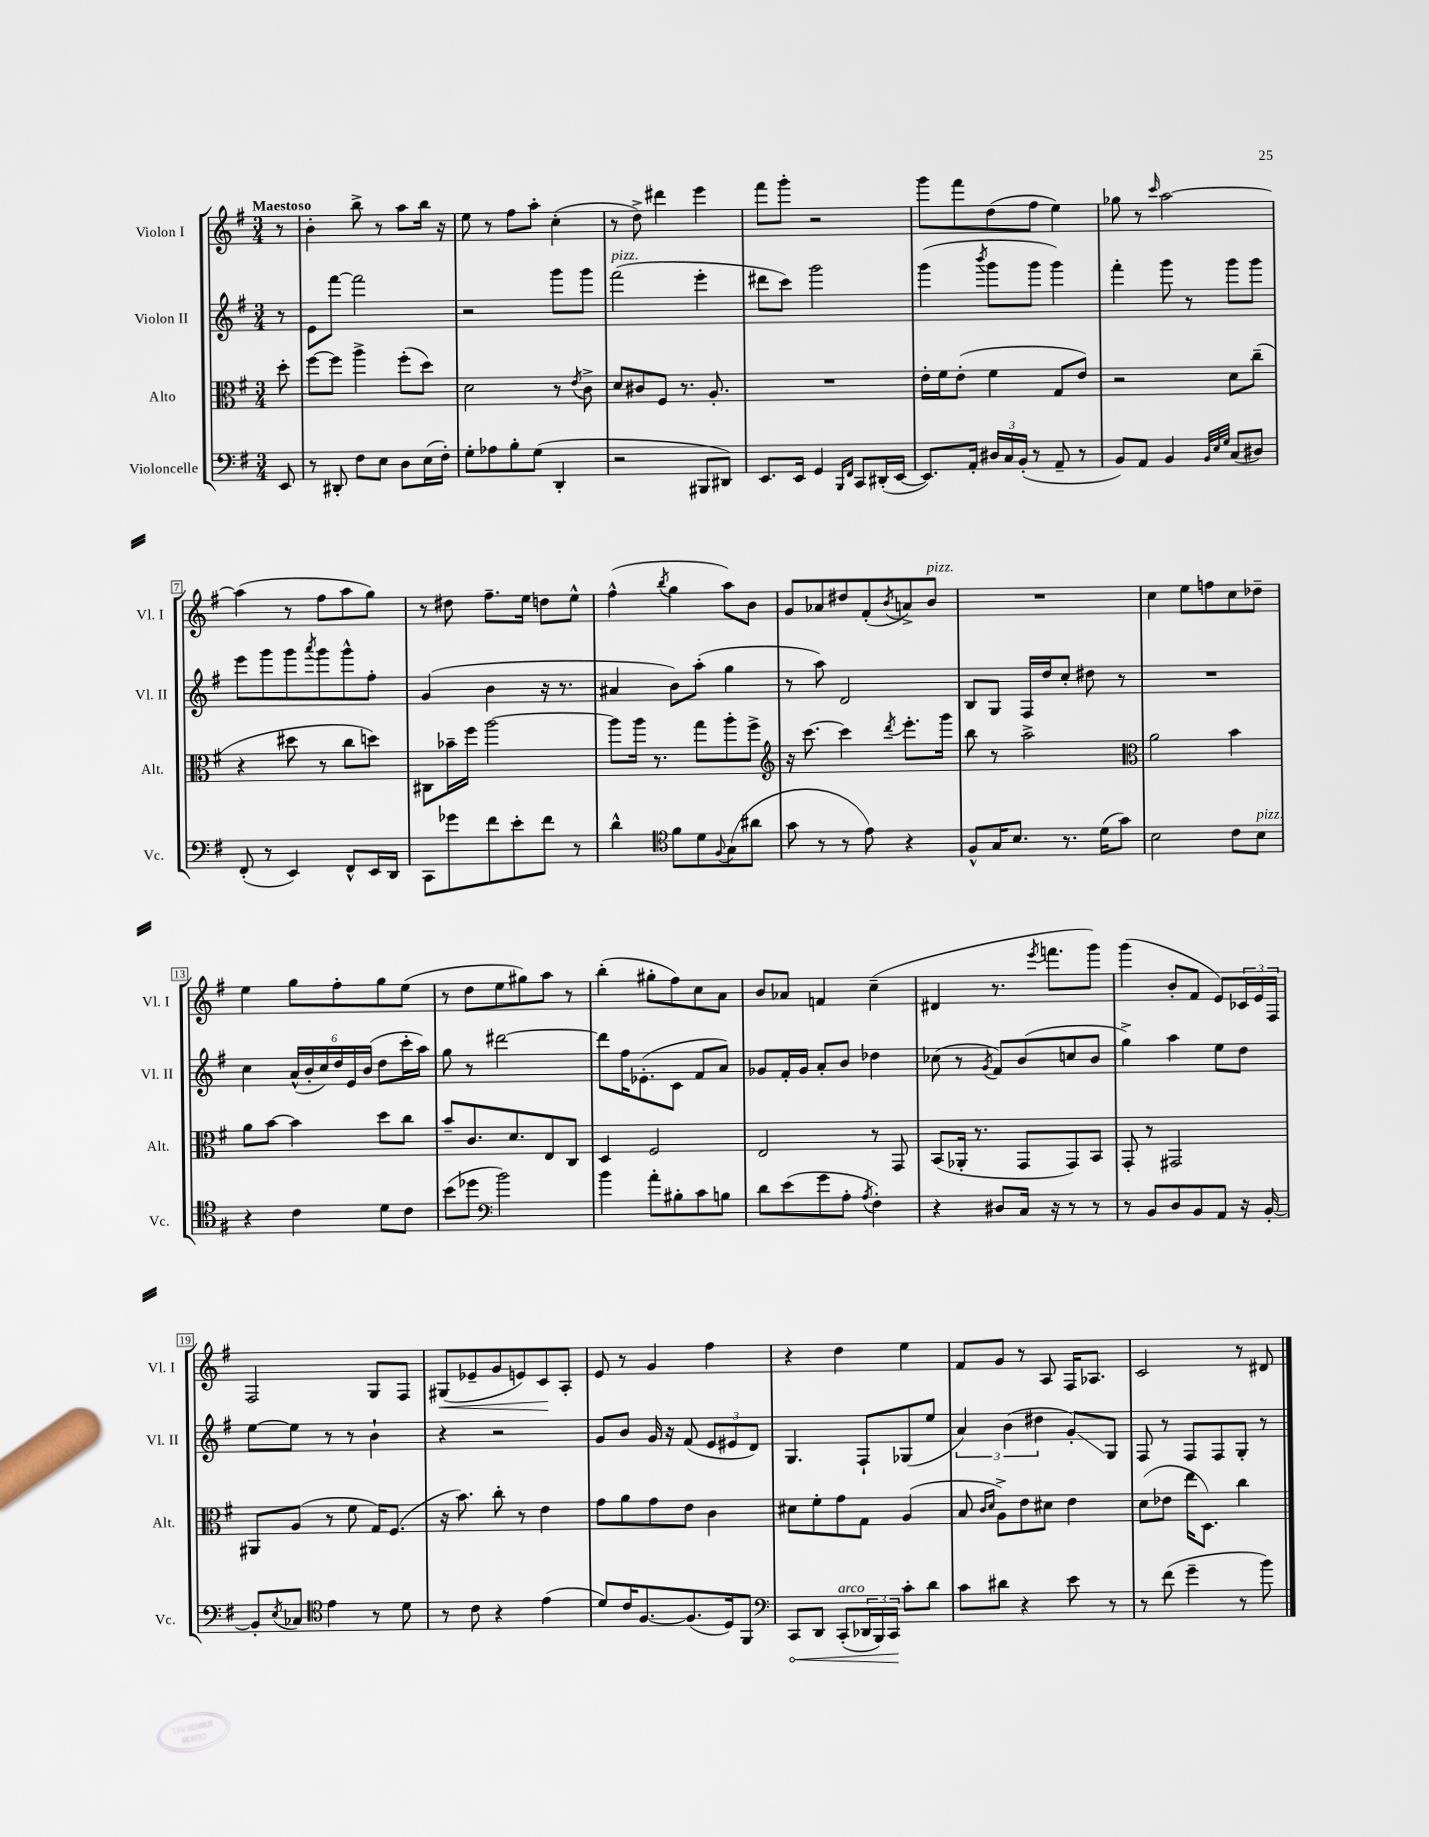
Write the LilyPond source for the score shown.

<<
\new StaffGroup <<
\new Staff = "s0" \with { instrumentName = "Violon I" shortInstrumentName = "Vl. I" } {
    \clef treble \key g \major \numericTimeSignature \time 3/4 \partial 8 \tempo "Maestoso"
    r8 |
    b'4-. b''8-> r8 a''8 b''16 r16 |
    e''8 r8 fis''8 a''8-. c''4-.( |
    r8 d''8->) dis'''4 e'''4 |
    fis'''8 g'''8-. r2 |
    g'''8 fis'''8 d''8( fis''8 e''4) |
    ges''8 r8 \grace { c'''16 } a''2~ |
    a''4( r8 fis''8 a''8 g''8) |
    r8 dis''8 fis''8.-- e''16 d''8 e''8-^ |
    fis''4-^( \acciaccatura { b''8 } g''4 a''8) b'8 |
    g'8 aes'8 dis''8 fis'8-.( \acciaccatura { b'8 } a'8->) b'8^\markup { \italic "pizz." } |
    R2. |
    c''4 e''8 f''8 c''8 des''8-- |
    e''4 g''8 fis''8-. g''8 e''8( |
    r8 d''8 e''8 gis''8) a''8 r8 |
    b''4-.( gis''8-. fis''8) c''8 a'8 |
    b'8 aes'8 f'4 c''4--( |
    dis'4 r8. \acciaccatura { e'''8 } f'''8. g'''8) |
    g'''4( b'8-. fis'8 e'8) \tuplet 3/2 { ces'16 e'16 fis16 } |
    fis2 g8 fis8 |
    gis8\<( ees'8-- g'8 e'8) c'8\! a8-. |
    e'8 r8 g'4 fis''4 |
    r4 d''4 e''4 |
    fis'8 g'8 r8 a8 fis16 aes8. |
    c'2 r8 dis'8 \bar "|." |
}
\new Staff = "s1" \with { instrumentName = "Violon II" shortInstrumentName = "Vl. II" } {
    \clef treble \key g \major \numericTimeSignature \time 3/4 \partial 8
    r8 |
    e'8 fis'''8~ fis'''2 |
    r2 g'''8 g'''8 |
    fis'''2^\markup { \italic "pizz." }( e'''4-. |
    dis'''8 c'''8) g'''2 |
    g'''4( \acciaccatura { b'''8 } g'''8 g'''8 g'''4) |
    fis'''4-. g'''8 r8 g'''8 g'''8 |
    e'''8 g'''8 g'''8 \acciaccatura { a'''8 } g'''8 g'''8-^ fis''8-. |
    g'4( b'4 r16 r8. |
    ais'4 b'8) a''8-.( g''4 |
    r8 a''8) d'2 |
    b8 g8 fis16 d''16 c''8-. dis''8 r8 |
    R2. |
    c''4 \tuplet 6/4 { a'16-^( b'16-. c''16) d''16 e'16 b'16( } d''8 c'''16-. a''16) |
    g''8 r8 dis'''2~ |
    dis'''8 fis''16 ees'8.-.( c'8 fis'8 a'8) |
    ges'8 fis'16-. ges'16 a'8-. b'8 des''4 |
    ces''8( r8 \acciaccatura { g'8 } fis'8) b'8( c''8 b'8 |
    g''4->) a''4 e''8 d''8 |
    e''8~ e''8 r8 r8 b'4-! |
    r4 r2 |
    g'8 b'8 g'16 r16 fis'8( \tuplet 3/2 { e'8 eis'8 d'8) } |
    g4. fis8-! ges8( e''8 |
    \tuplet 3/2 { a'4) b'4( dis''4 } g'8-.\glissando) g8 |
    fis8 r8 fis8 fis8 g8-. r8 \bar "|." |
}
\new Staff = "s2" \with { instrumentName = "Alto" shortInstrumentName = "Alt." } {
    \clef alto \key g \major \numericTimeSignature \time 3/4 \partial 8
    d''8-. |
    fis''8~ fis''8 a''4-> fis''8-.( d''8) |
    d'2 r8 \acciaccatura { e'8 } c'8-> |
    d'8 cis'8 fis8 r8. a8.-. |
    R2. |
    e'16-. fis'16 e'8-.( fis'4 g8 e'8) |
    r2 d'8 c''8--( |
    r4 dis''8 r8 c''8 d''8) |
    cis8 bes'16-- fis''16 a''2~ |
    a''8 a''16 r8. g''8 a''8-. fis''8-> |
    \clef treble r16 c'''8.~ c'''4 \acciaccatura { d'''8 } e'''8.-. g'''16 |
    b''8 r8 a''2-> |
    \clef alto a'2 b'4 |
    a'8 b'8~ b'4 d''8 c''8 |
    b'8-- c'8. d'8. e8 c8 |
    d4 fis2 |
    e2 r8 g,8 |
    b,8( aes,16-. r8. g,8 g,8) b,8 |
    g,8-. r8 gis,2 |
    ais,8 a8( r8 fis'8 g16) fis8.( |
    r16 b'8.) c''8-. r8 e'4 |
    g'8 a'8 g'8 e'8 c'4 |
    dis'8 fis'8-. g'8 g8 a4( |
    b8 \grace { c'16 d'16 } a8->) e'8 dis'8 e'4 |
    d'8( ees'8 e''16 d8.) c''4 \bar "|." |
}
\new Staff = "s3" \with { instrumentName = "Violoncelle" shortInstrumentName = "Vc." } {
    \clef bass \key g \major \numericTimeSignature \time 3/4 \partial 8
    e,8 |
    r8 dis,8-. fis8 e8 d8 e16( fis16-.) |
    g8-. aes8 b8-. g8( d,4-. |
    r2 bis,,8 dis,8) |
    e,8. e,16 g,4 \grace { b,,16 fis,16 } c,8 dis,16-.( e,16~ |
    e,8.) a,16-. \tuplet 3/2 { dis16 c16 b,16-.( } r8 a,8-- r8 |
    b,8) a,8 b,4 \grace { b,32 e32 g32 } c8( dis8) |
    fis,8-.( r8 e,4) fis,8-^ e,16 d,16 |
    c,8 ges'8 fis'8 e'8-. fis'8 r8 |
    d'4-^ \clef tenor fis'8 d'8 \appoggiatura { fis8 } g8( ais'8 |
    g'8 r8 r8 e'8) r4 |
    fis8-^ g16 b8. r8. d'16( g'8) |
    b2 c'8 b8^\markup { \italic "pizz." } |
    r4 c'4 d'8 c'8 |
    b'8( des''8 \clef bass b'2) |
    b'4 a'8-. bis8-. c'8 b8 |
    d'8 e'8( g'8 a8-. \acciaccatura { a8 } fis4-.) |
    r4 dis8 c16 r16 r8 r8 |
    r8 b,8 d8 b,8 a,8 r16 b,16~-. |
    b,8-. \acciaccatura { e8 } ces8 \clef tenor e'4 r8 d'8 |
    r8 c'8 r4 e'4( |
    d'8) c'16 fis8.~ fis8.( d16) fis,8 |
    \clef bass \once \override Hairpin.circled-tip = ##t c,8\< d,8 c,8-.^\markup { \italic "arco" }( \tuplet 3/2 { des,16 b,,16) c,16\! } c'8-. d'8 |
    c'8 dis'8 r4 e'8 r8 |
    r8 fis'8( g'4-- r8 b'8) \bar "|." |
}
>>
>>
\layout { \context { \Score \override BarNumber.stencil = #(make-stencil-boxer 0.1 0.3 ly:text-interface::print) } }
